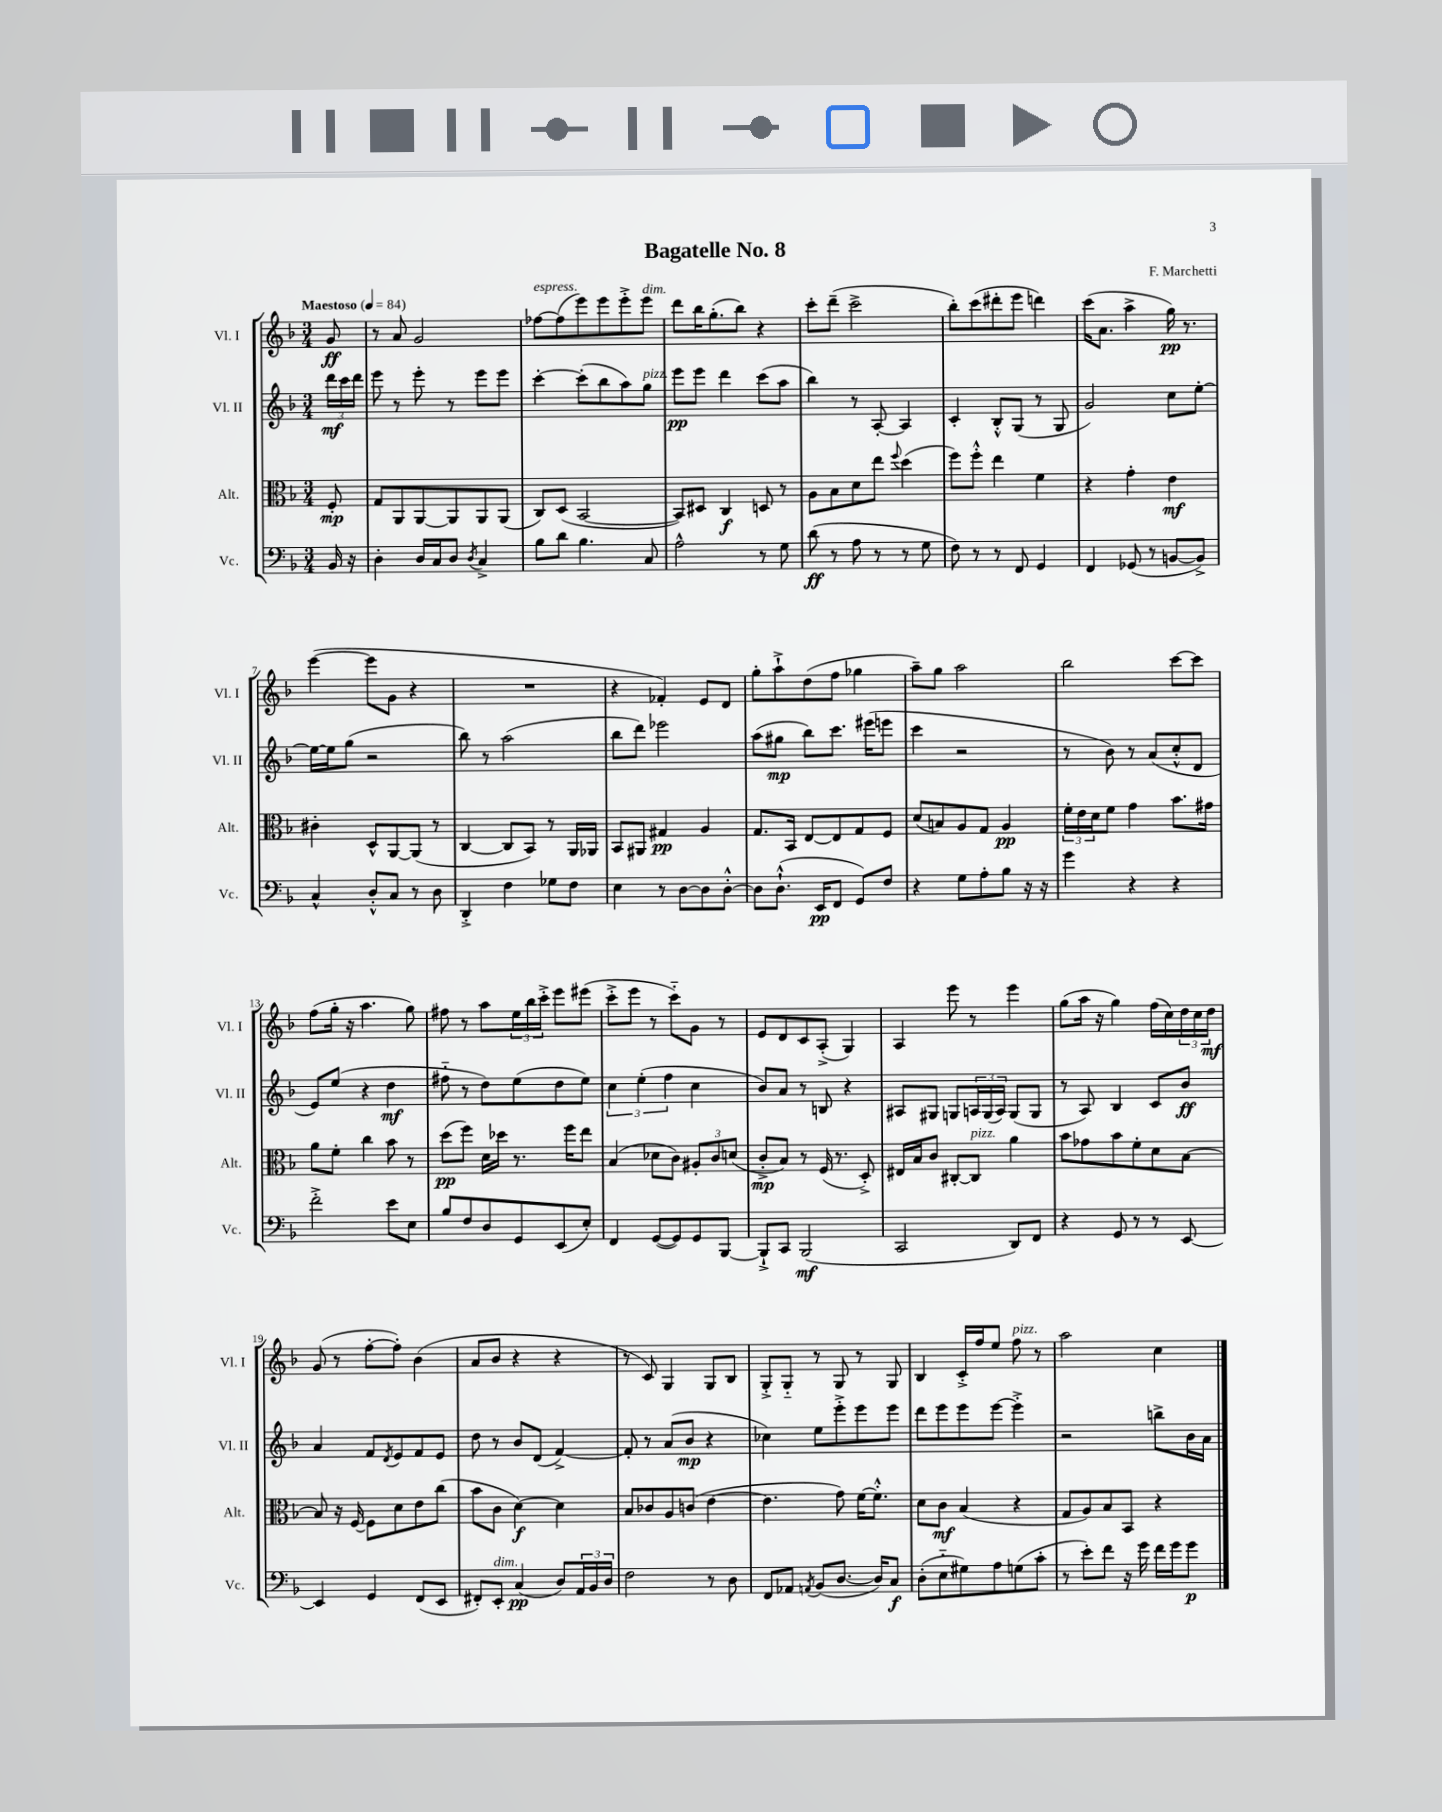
\header { title = "Bagatelle No. 8" composer = "F. Marchetti" }
<<
\new StaffGroup <<
\new Staff = "s0" \with { instrumentName = "Vl. I" shortInstrumentName = "Vl. I" } {
    \clef treble \key f \major \numericTimeSignature \time 3/4 \partial 8 \tempo "Maestoso" 4 = 84
    g'8\ff |
    r8 a'8 g'2 |
    fes''8~^\markup { \italic "espress." } fes''8( e'''8) e'''8 e'''8-.-> e'''8^\markup { \italic "dim." } |
    d'''8 bes''16 g''8.-.( bes''8) r4 |
    c'''8-. d'''8--( c'''2-> |
    bes''8-.) c'''8( dis'''8-. e'''8 d'''4) |
    c'''16( a'8. a''4-> g''16\pp) r8. |
    e'''4~( e'''8 g'8 r4 |
    R2. |
    r4 fes'4-.) e'8 d'8 |
    g''8-. a''8-!-> d''8( f''8 ges''4 |
    a''8--) g''8 a''2 |
    bes''2 c'''8~ c'''8 |
    f''8( g''16-. r16 a''4. g''8) |
    fis''8 r8 a''8 \tuplet 3/2 { e''16 bes''16 c'''16-.-> } e'''8 eis'''8( |
    c'''8-.-> e'''8 r8 c'''8-_) g'8 r8 |
    e'8 d'8 c'8 a8-.->( g4) |
    a4 e'''8 r8 e'''4 |
    g''8( a''16 r16 g''4) f''16( c''16) \tuplet 3/2 { d''16 c''16 d''16\mf } |
    g'8( r8 f''8~-. f''8-.) bes'4( |
    a'8 bes'8 r4 r4 |
    r8 c'8) g4 g8 bes8 |
    g8-.-> g8-_ r8 g8 r8 g8 |
    bes4 c'16-.-> f''16 e''8 f''8^\markup { \italic "pizz." } r8 |
    a''2 c''4 \bar "|." |
}
\new Staff = "s1" \with { instrumentName = "Vl. II" shortInstrumentName = "Vl. II" } {
    \clef treble \key f \major \numericTimeSignature \time 3/4 \partial 8
    \tuplet 3/2 { d'''16\mf c'''16 d'''16 } |
    e'''8 r8 e'''8-. r8 e'''8 e'''8 |
    c'''4~-. c'''8-.( bes''8 a''8) g''8^\markup { \italic "pizz." } |
    e'''8\pp e'''8 d'''4 c'''8( a''8 |
    bes''4) r8 a8~-. a4 |
    c'4-. bes8-.-^ g8( r8 g8 |
    g'2) c''8 e''8~-. |
    e''16~ e''16 g''8( r2 |
    bes''8) r8 a''2( |
    bes''8 d'''8) ees'''2 |
    a''8( gis''8\mp bes''8) c'''8. eis'''16( e'''8 |
    c'''4 r2 |
    r8 bes'8) r8 a'8( c''8-.-^ d'8 |
    e'8) e''8( r4 d''4\mf |
    fis''8-_ r8 d''8) e''8( d''8 e''8) |
    \tuplet 3/2 { c''4 e''4-.( f''4 } c''4 |
    bes'8) a'8 r8 b8 r4 |
    ais8 gis8 g8 \tuplet 3/2 { a16 g16( a16) } g8( g8 |
    r8 a8) bes4 c'8 bes'8\ff |
    a'4 f'8 \acciaccatura { d'8 } e'8 f'8 e'8 |
    d''8 r8 bes'8 d'8( f'4~->) |
    f'8-. r8 a'8( bes'8\mp r4 |
    ces''4) e''8 e'''8-.-> e'''8 e'''8 |
    d'''8 e'''8 e'''8 e'''8~ e'''4-.-> |
    r2 b''8-> bes'16 a'16 \bar "|." |
}
\new Staff = "s2" \with { instrumentName = "Alt." shortInstrumentName = "Alt." } {
    \clef alto \key f \major \numericTimeSignature \time 3/4 \partial 8
    f8-.\mp |
    g8 a,8 a,8~ a,8 a,8 a,8( |
    c8) d8( bes,2~ |
    bes,8) dis8 c4\f d8 r8 |
    a8 bes8 d'8 e''8 \appoggiatura { f''8 } d''4( |
    f''8) f''8-.-^ e''4 f'4 |
    r4 g'4-. e'4\mf |
    cis'4-. d8-^ a,8~ a,8( r8 |
    c4~ c8 bes,8) r8 a,16 aes,16 |
    bes,8 ais,8 gis4\pp a4 |
    g8. bes,16 e8~ e8 g8 f8 |
    d'8( b8) a8 g8 a4\pp |
    \tuplet 3/2 { f'16-. e'16 d'16 } f'8 g'4 bes'8. gis'16 |
    a'8 f'8-. c''4 bes'8 r8 |
    d''8\pp( f''8) d'16 des''16 r8. f''16 e''8 |
    bes4( des'8 c'8) \tuplet 3/2 { ais8-. c'8 d'8( } |
    c'8-.->\mp bes8) r8 f16( r8. d8-.->) |
    eis16 bes16 c'8 cis8~-. cis8^\markup { \italic "pizz." } a'4 |
    bes'8 ges'8 bes'8 f'8-. d'8 bes8~ |
    bes8 r16 f16~ f8 d'8 e'8 c''8( |
    bes'8 c'8 d'4~\f) d'4 |
    bes8 ces'8 a8 c'8( e'4~ |
    e'4. g'8) f'16~ f'8.-.-^ |
    d'8 c'8\mf bes4( r4 |
    g8 a8) bes8 bes,8 r4 \bar "|." |
}
\new Staff = "s3" \with { instrumentName = "Vc." shortInstrumentName = "Vc." } {
    \clef bass \key f \major \numericTimeSignature \time 3/4 \partial 8
    bes,16 r16 |
    d4-. d16 c16 d8 \acciaccatura { d8 } c4-> |
    bes8 d'8 bes4. c8 |
    a2-^ r8 g8 |
    d'8\ff( r8 a8 r8 r8 g8 |
    f8) r8 r8 f,8 g,4 |
    f,4 ges,8( r8 b,8~ b,8->) |
    c4-^ d8-.-^ c8 r8 d8 |
    d,4-.-> f4 ges8 f8 |
    e4 r8 d8~ d8 d8~-.-^ |
    d8 d8.-!-^( e,16\pp f,8 g,8) f8 |
    r4 g8 a8-. bes8 r16 r16 |
    g'4 r4 r4 |
    f'2-.-> e'8 e8 |
    bes8 f8 d8 g,8 e,8( e8-.) |
    f,4 g,8~( g,8) g,8 bes,,8~ |
    bes,,8-!-> c,8 bes,,2\mf( |
    c,2 d,8) f,8 |
    r4 g,8 r8 r8 e,8~ |
    e,4 g,4 f,8( e,8 |
    fis,8-.) e,8-.^\markup { \italic "dim." } c4\pp( d8) \tuplet 3/2 { a,16 bes,16 d16 } |
    f2 r8 d8 |
    f,8 aes,8 \acciaccatura { a,8 } bes,8( d8.~ d16) c8\f |
    d8-.( e8-_ gis8) a8 g8( c'8-. |
    r8 e'8-.) f'8 r16 g'16 f'16 g'16 g'8\p \bar "|." |
}
>>
>>
